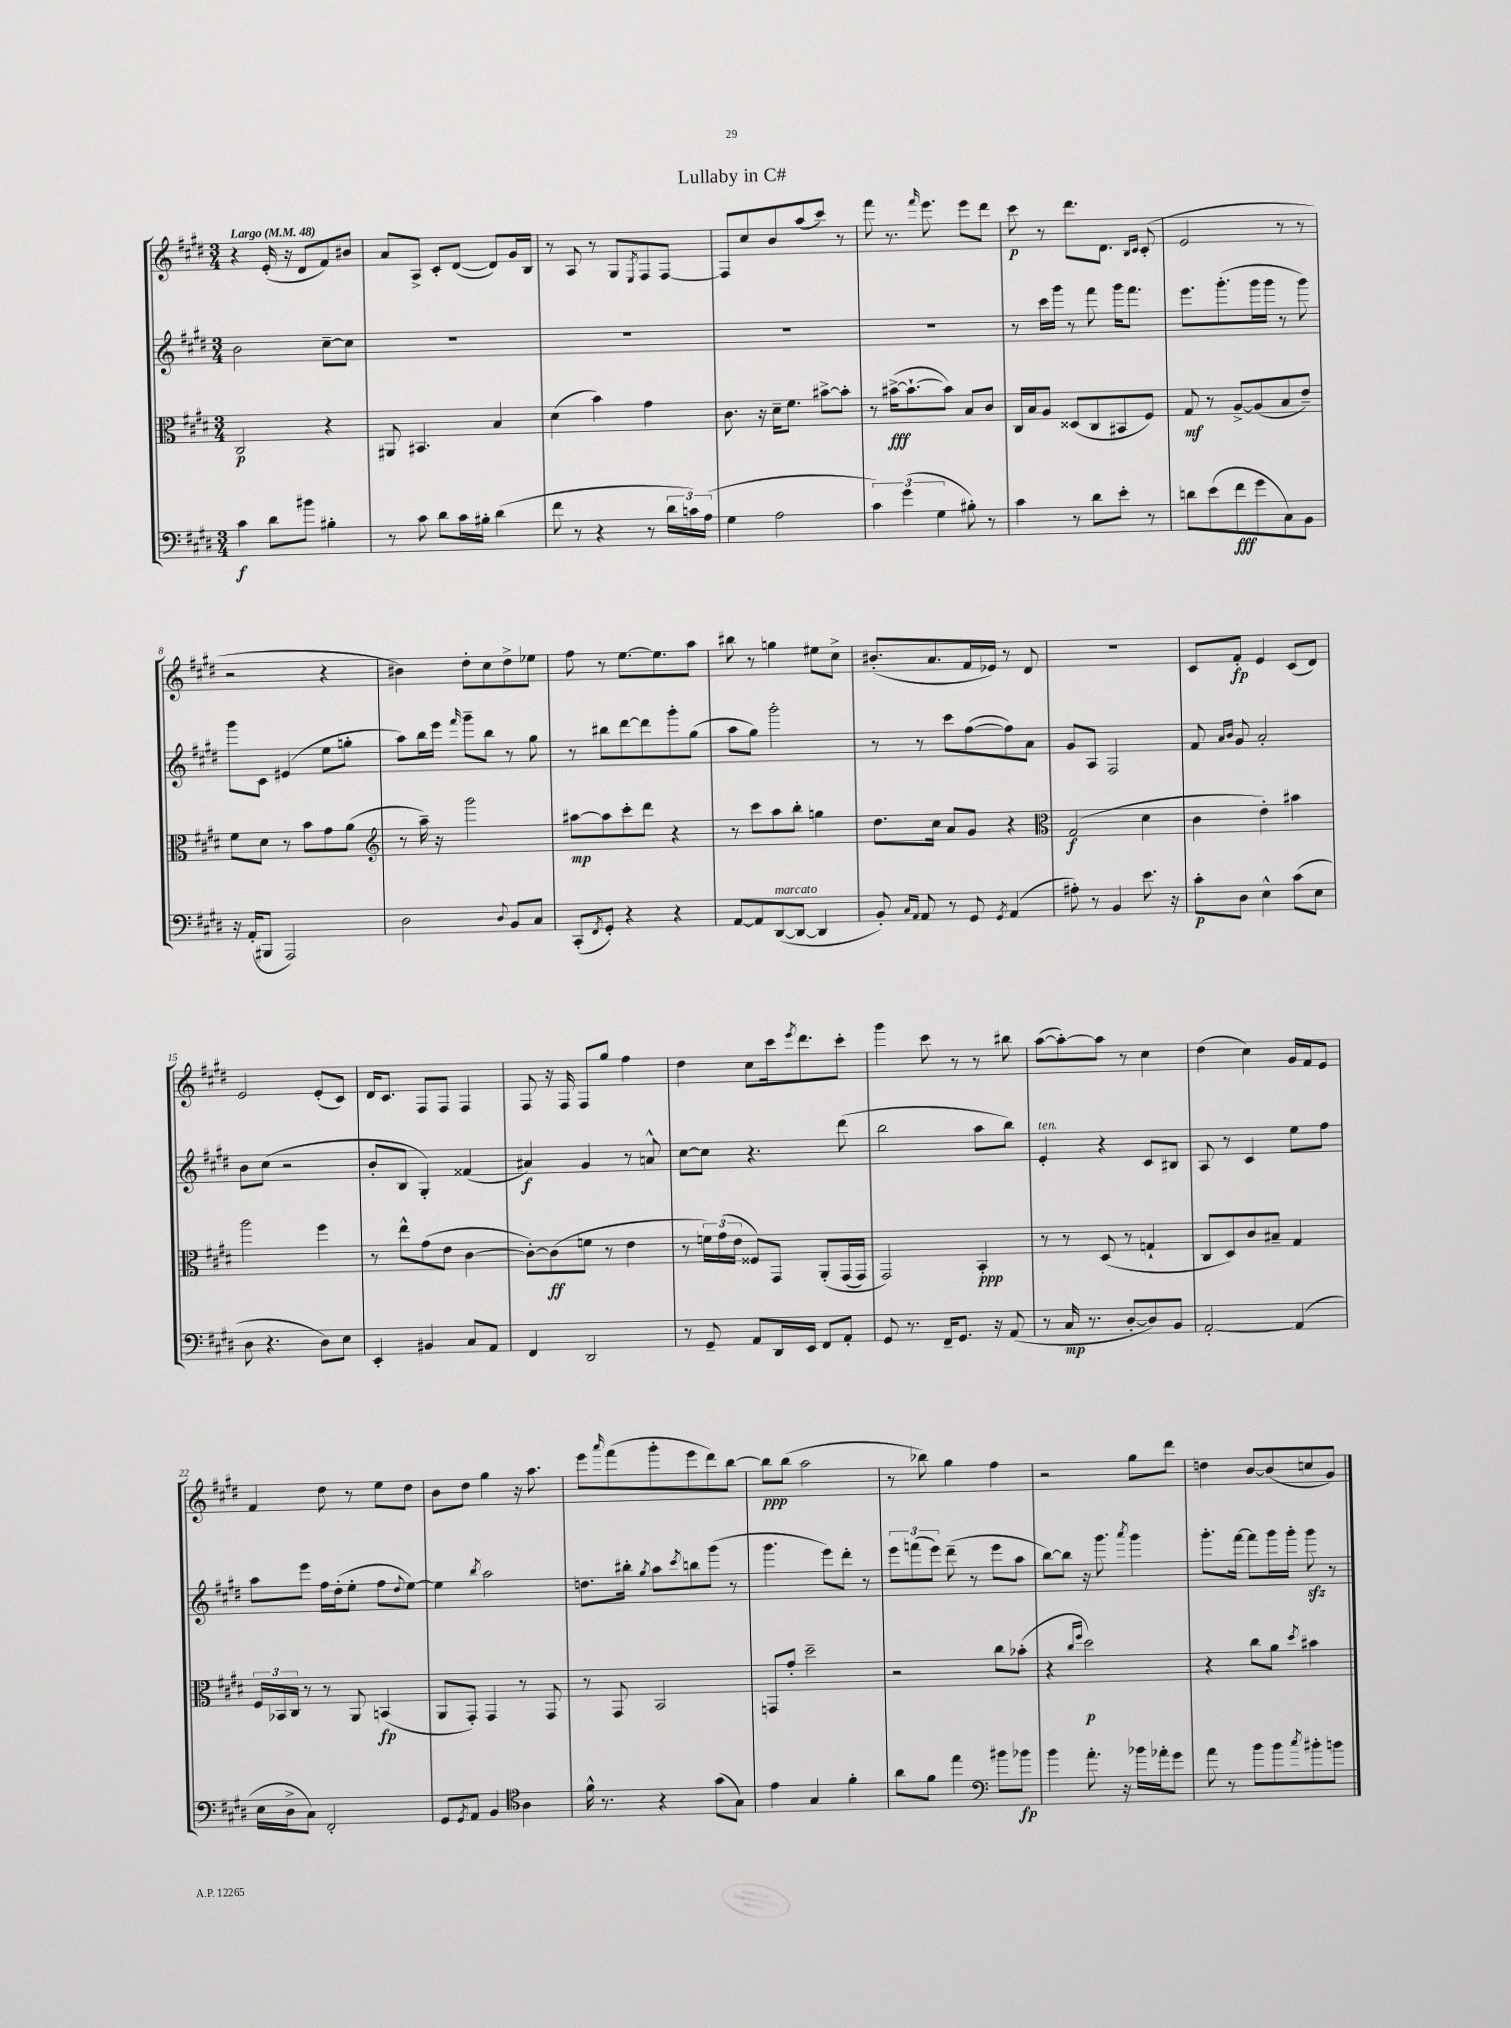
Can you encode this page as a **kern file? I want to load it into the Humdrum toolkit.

**kern	**kern	**kern	**kern
*staff4	*staff3	*staff2	*staff1
*clefF4	*clefC3	*clefG2	*clefG2
*k[f#c#g#d#]	*k[f#c#g#d#]	*k[f#c#g#d#]	*k[f#c#g#d#]
*M3/4	*M3/4	*M3/4	*M3/4
*MM48	*MM48	*MM48	*MM48
4c#\	2C#/	2b\	4r
8d#\L	.	.	(16e'/
.	.	.	16r
8b#\J	.	.	8d#/L
4B#'\	4r	[8cc#~\L	8f#/)
.	.	8cc#\]J	8b#/J
=	=	=	=
8r	8AA#/	2.r	8a/L
8c#\	4.BB#/	.	8A^/J
8d#\L	.	.	8c#'/L
16c#\L	.	.	([8d#/J
16B#'\JJ	.	.	.
(4d#\	4B/	.	8d#/]L)
.	.	.	16g#/L
.	.	.	16B/JJ
=	=	=	=
8f#\	(4d#\	2.r	8r
8r	.	.	8A/
4r	4b\)	.	8r
.	.	.	8G#/L
.	.	.	8qE/
8r	4g#\	.	8F#/
24d#\LL	.	.	[8F#/J
24c\)	.	.	.
(24A\JJ	.	.	.
=	=	=	=
4G#\	8.c#\	2.r	8F#/]L
.	.	.	8cc#/
.	16r	.	.
2A\	16d#~\LK	.	8b/
.	8.f#\J	.	.
.	.	.	(8aa/
.	[8b#^\L	.	8ccc#/J)
.	8b#'\]J	.	8r
=	=	=	=
6c#\)	8r	2.r	8fff#\
.	([16b#^\LK	.	8.r
(6g#\	.	.	.
.	8.b#`\_	.	.
.	.	.	16qqfff#/
.	.	.	8.eee\
6G#\	.	.	.
.	8b#\]J)	.	.
8B#'\)	8B/L	.	8eee\L
8r	8c#/J	.	8ddd#\J
=	=	=	=
4c#\	16C#/LL	8r	8ccc#\
.	16B/J	.	.
.	8A/J	16ccc#\LL	8r
.	.	16ggg#\JJ	.
8r	(8D##/L	8r	8.ddd#\L
8d#\L	8C#/	8fff#\	.
.	.	.	8.d#\J
8e'\J	8BB#/	16ggg#\LK	.
.	.	8.fff#\J	.
.	.	.	16qqB/LL
.	.	.	16qqc#/JJ
8r	8F#/J)	.	(8c#'/
=	=	=	=
8d\L	8G#/	8.eee\L	2e/
(8e\	8r	.	.
.	.	(8.ggg#'\	.
8f#\	[8A^/L	.	.
8g#\	(8A/]	16ggg#\L	.
.	.	16ggg#\JJ	.
8C#\)	8B/	8r	8r
8BB\J	8e~/J)	8ggg#\)	8r
=	=	=	=
16r	8f#\L	8ggg#\L	2r
(16AA'/LK	.	.	.
8BBB#/J	8d#\J	8c#\J	.
2AAA/)	8r	(4e#/	.
.	8b\L	.	.
.	8g#\	8ee\L	4r
.	(8a\J	8gg'\J	.
=	=	=	=
*	*clefG2	*	*
2D#\	8r	8aa\L)	4b#\)
.	16aa~\)	16bb\L	.
.	16r	16eee\JJ	.
.	.	16qqfff#/	.
.	2ggg#\	8ggg#~\L	8dd#'\L
.	.	8bb\J	8cc#\
8qqD#/	.	.	.
8BB/L	.	8r	8dd#^\
8C#/J	.	8gg#\	8ee-\J
=	=	=	=
(8CC#'/L	[8aa#\L	8r	8ff#\
8qFF#/	.	.	.
8GG#'/J)	8aa#\]	8bb#\L	8r
4r	8ccc#'\	[8ddd#\	[8.ee\L
.	8ddd#\J	8ddd#\]	.
.	.	.	8.ee\]
4r	4r	8ggg#'\	.
.	.	(8gg#\J	8aa\J
=	=	=	=
[8AA/L	8r	8aa\L	8bb#\
8AA/]	8ccc#\L	8gg#\J)	8r
([8DD#/	8aa\	2ggg#'\	4gg\
8DD#/_J	8bb'\J	.	.
4DD#/]	4gg\	.	8ee#\L
.	.	.	8cc#^\J
=	=	=	=
8BB'/)	8.dd#\L	8r	(8.b#'/L
16qqC#/LL	.	.	.
16qqAA/JJ	.	.	.
8AA/	.	8r	.
.	16cc#\Jk	.	8.a/
8r	8a/L	8ccc#\L	.
8GG#/	8g#/J	([8ff#\	16f#/L
.	.	.	16e-/JJ)
8qGG#/	.	.	.
(4AA/	4r	8ff#\])	8r
.	.	8a\J	8d#/
=	=	=	=
*	*clefC3	*	*
8A#'\)	(2G#/	8g#/L	2.r
8r	.	8A/J	.
4BB/	.	2F#/	.
8.e\	4d#\	.	.
16r	.	.	.
=	=	=	=
8c#'\L	4c#\	8f#/	8c#/L
.	.	16qqa/LL	.
.	.	16qqb/JJ	.
8D#\J	.	8g#/	8f#'/J
4E^^\	4e'\)	2a'/	4e/
(8c#\L	4b#\	.	(8c#/L
8E\J	.	.	8d#/J)
=	=	=	=
8D#\	2aa\	8b\L	2e/
4.r	.	(8cc#\J	.
.	.	2r	.
8D#\L)	4ff#\	.	(8e'/L
8E\J	.	.	8c#/J)
=	=	=	=
4EE'/	8r	8b'/L	16d#/LK
.	.	.	8.c#/J
.	8ee^^\L	8B/J	.
4BB#/	(8g#\	4G#'/)	8F#/L
.	8e\J	.	8F#/J
8C#/L	[4c#\	(4f##/	4F#/
8AA/J	.	.	.
=	=	=	=
4FF#/	8c#'\_L)	4a#/)	8F#/
.	(8c#\]	.	16r
.	.	.	16F#/
2DD#/	8f\J	4g#/	8F#/L
.	8r	.	8gg#/J
.	4e\	8r	4ff#\
.	.	8a^^/	.
=	=	=	=
8r	8r	[8cc#\L	4dd#\
8GG#~/	24f\LL)	8cc#\]J	.
.	(24g#\	.	.
.	24e\JJ	.	.
8AA/L	8F##/L)	4.r	8cc#\L
16DD#/L	8GG#/J	.	16ccc#\k
.	.	.	8qeee/
16EE/JJ	.	.	8.ddd#\
8FF#/L	&(8AA'/L	.	.
8AA'/J	(16GG#/L	(8ddd#\	8ccc#'\J
.	16GG#/JJ)	.	.
=	=	=	=
8GG#/	2GG#/&)	2bb\	4ggg#\
8.r	.	.	.
.	.	.	8ccc#\
16FF#~/LK	.	.	.
8.GG#/J	.	.	8r
.	4BB'/	8aa\L	8r
16r	.	.	.
(8AA/	.	8bb\J)	8bb#\
=	=	=	=
8r	8r	4e'/	([8aa\L
16C#/	8r	.	8aa'\_)
8.r	.	.	.
.	(8D#/	4r	8aa\]J
[8D#'/L	8r	.	8r
8D#/])	4G`/	8c#/L	4cc#\
8BB/J	.	8B#/J	.
=	=	=	=
[2AA'/	8C#/L	8A/	(4dd#\
.	8D#/)	8r	.
.	8c#/	4c#/	4cc#\)
.	8B#~/J	.	.
(4AA/]	4G#/	8ee\L	16g#/LL
.	.	.	16f#/J
.	.	8ff#\J	8e/J
=	=	=	=
16E\LL	24F#/LL	8aa\L	4f#/
.	24BB-/	.	.
16D#^\J	.	.	.
.	24C#/JJ	.	.
8C#\J)	8r	8eee\J	.
2FF#'/	8r	16ff#\LL	8dd#\
.	.	(16dd#'\J	.
.	8AA/	8ee'\J	8r
.	(4BB/	8ff#\L	8ee\L
.	.	8qqdd#/	.
.	.	[8ee\J)	8dd#\J
=	=	=	=
8GG#/L	8AA/L	4ee\]	8b\L
8qGG#/	.	.	.
8AA/J	8GG#'/J)	.	8dd#\J
.	.	8qbb/	.
4BB/	4GG#/	2aa\	4gg#\
*clefC4	*	*	*
4A\	8r	.	16r
.	.	.	8.aa\
.	8GG#/	.	.
=	=	=	=
16f#^^\	8r	8.dd\L	8eee\L
8.r	.	.	.
.	.	.	16qqaaa/
.	8GG#/	.	(8fff#\
.	.	16bb#'\Jk	.
.	.	8qgg#/	.
4r	2BB/	8aa\L	8ggg#'\
.	.	8qccc#/	.
.	.	8bb\	8eee\
(8g#\L	.	(8ggg#\J	8ddd#\)
8G#\J)	.	8r	[8bb\J
=	=	=	=
4e\	8GG/L	4.ggg#\	8bb\]L
.	8g#'/J	.	(8bb\J
4G#/	2dd#~\	.	2aa\
.	.	8eee\L)	.
4f#'\	.	8ddd#'\J	.
.	.	8r	.
=	=	=	=
8a\L	2r	12eee\L	8r
.	.	(12fff\	.
8f#\J	.	.	8bb-\)
.	.	12eee\J)	.
4ee\	.	(8ddd#~\	4gg#\
.	.	8r	.
*clefF4	*	*	*
8b#\L	8cc#\L	8eee\L	4ff#\
8b-\J	(8b-'\J	8aa\J	.
=	=	=	=
4b\	4r	[8bb\L)	2r
.	.	8bb\]J	.
.	16qqcc#/LL	.	.
.	16qqff#/JJ	.	.
8.a'\	2dd#\)	16r	.
.	.	8.ggg#\	.
16r	.	.	.
.	.	8qaaa/	.
16b-\LL	.	4ggg#\	8gg#\L
16a-'\J	.	.	.
8g#\J	.	.	8ddd#\J
=	=	=	=
8a\	4r	8.ggg#'\L	4dd\
8r	.	.	.
.	.	[16fff#\Jk	.
8b\L	8cc#\L	8fff#\]L	[8b/L
8b\	8a\J	16ggg#\L	(8b/]
.	.	16ggg#'\JJ	.
8qcc#/	8qdd#/	.	.
8b#'\	4b#\	8ggg#\	8cc/
8b\J	.	8r	8g#/J)
==	==	==	==
*-	*-	*-	*-
